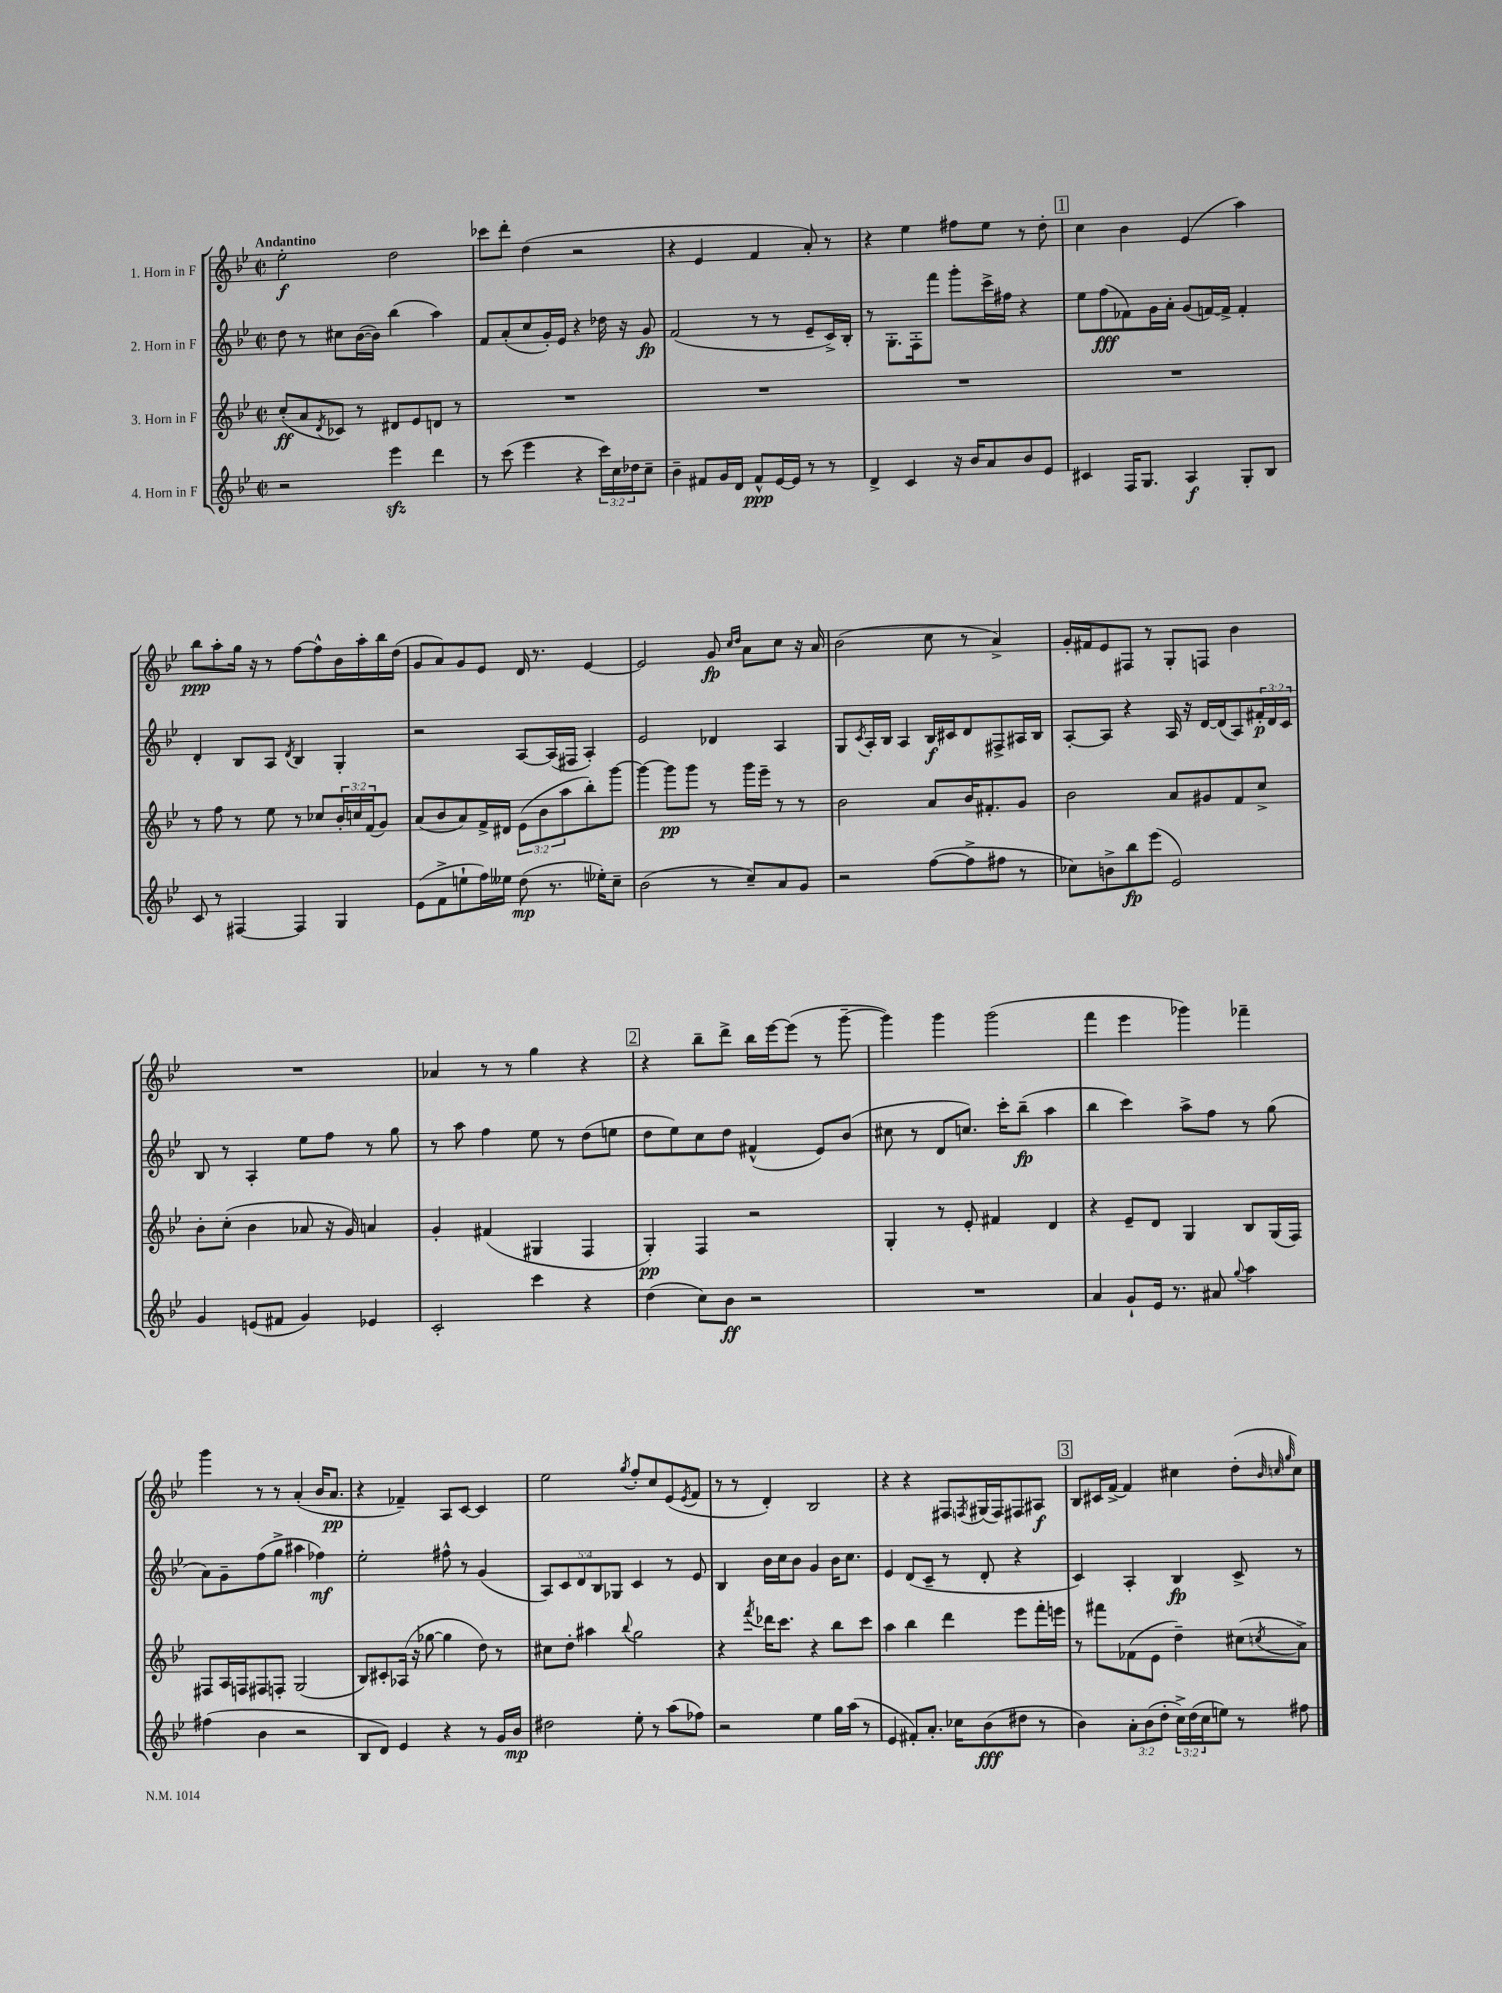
<<
\new StaffGroup <<
\new Staff = "s0" \with { instrumentName = "1. Horn in F" } {
    \clef treble \key bes \major \defaultTimeSignature \time 2/2 \tempo "Andantino"
    ees''2-.\f d''2 |
    ces'''8 d'''8-. d''4( r2 |
    r4 ees'4 f'4 a'8-.) r8 |
    r4 ees''4 fis''8 ees''8 r8 d''8-. |
    \mark \markup { \box "1" } c''4 bes'4 ees'4( a''4) |
    bes''8\ppp a''8-. g''16 r16 r8 f''8~ f''8-^ bes'16 a''16-. bes''16 d''16( |
    g'8 a'8) g'8 ees'8 d'16 r8. ees'4~ |
    ees'2 g'8\fp \grace { c''16 d''16 } a'8 c''8 r16 a'16 |
    bes'2( c''8 r8 a'4->) |
    g'16-. fis'16 ees'8 fis8 r8 g8-. f8 bes'4 |
    R1 |
    aes'4 r8 r8 g''4 r4 |
    \mark \markup { \box "2" } r4 bes''8-- d'''8-> bes''16 ees'''16~ ees'''8( r8 g'''8~-- |
    g'''4) g'''4 g'''2( |
    f'''4 ees'''4 ges'''4) fes'''4-- |
    g'''4 r8 r8 a'4-.( bes'16 a'8.\pp |
    r4 fes'4--) a8 c'8~ c'4 |
    ees''2 \acciaccatura { g''8 } f''8-. c''8 ees'8( \acciaccatura { ees'8 } f'8 |
    r8 r8 d'4-.) bes2 |
    r4 r4 fis8 \acciaccatura { f8 } gis16( f16) fis8 ais8\f |
    \mark \markup { \box "3" } bes8 cis'16 f'16~-> f'4 cis''4 d''8-.( \grace { bes'32 c''32 g''32 } c''8) \bar "|." |
}
\new Staff = "s1" \with { instrumentName = "2. Horn in F" } {
    \clef treble \key bes \major \defaultTimeSignature \time 2/2 \override Staff.TupletNumber.text = #tuplet-number::calc-fraction-text
    d''8 r8 cis''8 bes'16~( bes'16) bes''4( a''4) |
    f'8 a'8-.( c''8 g'16-.) ees'16 r4 des''16 r16 g'8\fp |
    f'2( r8 r8 ees'8-- c'16->) bes16-. |
    r8 g8.-. f16-. f'''8 g'''8-. c'''16-> fis''16 r4 |
    \mark \markup { \box "1" } ees''8 f''8\fff( fes'8) g'16 a'16-. g'8( f'16~) f'16-> f'4-. |
    d'4-. bes8 a8 \acciaccatura { d'8 } bes4 g4-. |
    r2 a8~ a16( fis16 a4-.) |
    ees'2 des'4 a4 |
    g8 \acciaccatura { c'8 } a16-. bes16 a4 bes16\f cis'16 d'8 fis8-> ais16 bes16 |
    a8~-. a8 r4 a16 r16 d'16~ d'16( a8) \tuplet 3/2 { fis'16-.\p d'16 c'16 } |
    bes8 r8 a4-. ees''8 f''8 r8 g''8 |
    r8 a''8 f''4 ees''8 r8 d''8( e''8 |
    \mark \markup { \box "2" } d''8 ees''8) c''8 d''8 fis'4-^( ees'8) bes'8( |
    cis''8 r8 d'8 c''8.) c'''16-. bes''8--\fp( a''4 |
    bes''4 c'''4) a''8-> f''8 r8 g''8( |
    a'8) g'8-- f''8( g''8-> ais''4 fes''4\mf) |
    ees''2-. fis''8-^ r8 g'4( |
    \tuplet 5/4 { a8) c'8 d'8 bes8 ges8 } c'4 r8 ees'8 |
    bes4 bes'16 c''16 bes'8 g'4 bes'16 c''8. |
    ees'4 d'8( c'8-- r8 d'8-. r4 |
    \mark \markup { \box "3" } c'4) a4-. bes4\fp c'8-> r8 \bar "|." |
}
\new Staff = "s2" \with { instrumentName = "3. Horn in F" } {
    \clef treble \key bes \major \defaultTimeSignature \time 2/2 \override Staff.TupletNumber.text = #tuplet-number::calc-fraction-text
    c''8-.\ff( a'8 \acciaccatura { d'8 } ces'8) r8 dis'8 ees'8 d'8 r8 |
    R1 |
    R1 |
    R1 |
    \mark \markup { \box "1" } R1 |
    r8 f''8 r8 ees''8 r8 ces''8 \tuplet 3/2 { bes'16-. c''16 f'16( } g'8) |
    a'8( bes'8 a'8) f'16-> dis'16 \tuplet 3/2 { ees'8( bes'8 a''8 } bes''8-.) g'''8~ |
    g'''4~ g'''8\pp g'''8 r8 g'''16 ees'''16-- r8 r8 |
    bes'2 a'8 bes'16 fis'8.-. g'8 |
    bes'2 a'8 gis'8 f'8 c''8-> |
    bes'8-. c''8-.( bes'4 aes'8 r16 g'16) a'4 |
    g'4-. fis'4( gis4 f4 |
    \mark \markup { \box "2" } g4-.\pp) f4 r2 |
    g4-. r8 ees'8-. fis'4 d'4 |
    r4 ees'8-- d'8 g4 bes8 g16( f16) |
    fis8 a16 f16 fis8 f8-. g2( |
    bes8) cis'8-. aes16( r16 ges''8~ ges''4 d''8) r8 |
    cis''8 d''8-. ais''4 \appoggiatura { bes''8 } g''2 |
    r4 \acciaccatura { f'''8 } des'''16 c'''8. r4 bes''8 c'''8 |
    a''4 bes''4 d'''4 ees'''8 f'''16-. e'''16 |
    \mark \markup { \box "3" } r8 fis'''8 fes'8( ees'8 d''4--) cis''8( \acciaccatura { c''8 } a'8->) \bar "|." |
}
\new Staff = "s3" \with { instrumentName = "4. Horn in F" } {
    \clef treble \key bes \major \defaultTimeSignature \time 2/2 \override Staff.TupletNumber.text = #tuplet-number::calc-fraction-text
    r2 ees'''4\sfz d'''4 |
    r8 c'''8( ees'''4 r4 \tuplet 3/2 { c'''16) c''16 des''16 } c''8-- |
    bes'4-- fis'8 g'16 d'16 fis'8-^\ppp ees'16~ ees'16 r8 r8 |
    d'4-> c'4 r16 bes'16 a'8 bes'8 ees'8 |
    \mark \markup { \box "1" } cis'4 f16 g8. a4\f g8-. bes8 |
    c'8 r8 fis4~ fis4 g4 |
    ees'8( f'8-> e''8-! f''16) eeses''16 d''8\mp( r8. ees''16-.) c''8-- |
    bes'2( r8 c''8--) a'8 g'8 |
    r2 f''8~( f''8-> fis''8 r8 |
    ces''8) b'8-> bes''8\fp ees'''8( ees'2) |
    g'4 e'8( fis'8 g'4) ees'4 |
    c'2-. c'''4 r4 |
    \mark \markup { \box "2" } d''4( c''8) bes'8\ff r2 |
    R1 |
    a'4 g'8-! ees'16 r8. ais'8 \appoggiatura { g''8 } a''4 |
    fis''4( bes'4 r2 |
    bes8 d'8) ees'4 r4 r8 g'16 bes'16\mp |
    dis''2 ees''8-. r8 a''8( fes''8) |
    r2 ees''4 g''16 a''16( r8 |
    ees'4 fis'8-.) a'8.-. ces''16 bes'8\fff( dis''8 r8 |
    \mark \markup { \box "3" } bes'4) \tuplet 3/2 { a'8-. bes'8( d''8-. } \tuplet 3/2 { c''16->) d''16( c''16 } e''8) r8 fis''8 \bar "|." |
}
>>
>>
\layout { \context { \Score \remove "Bar_number_engraver" } }
